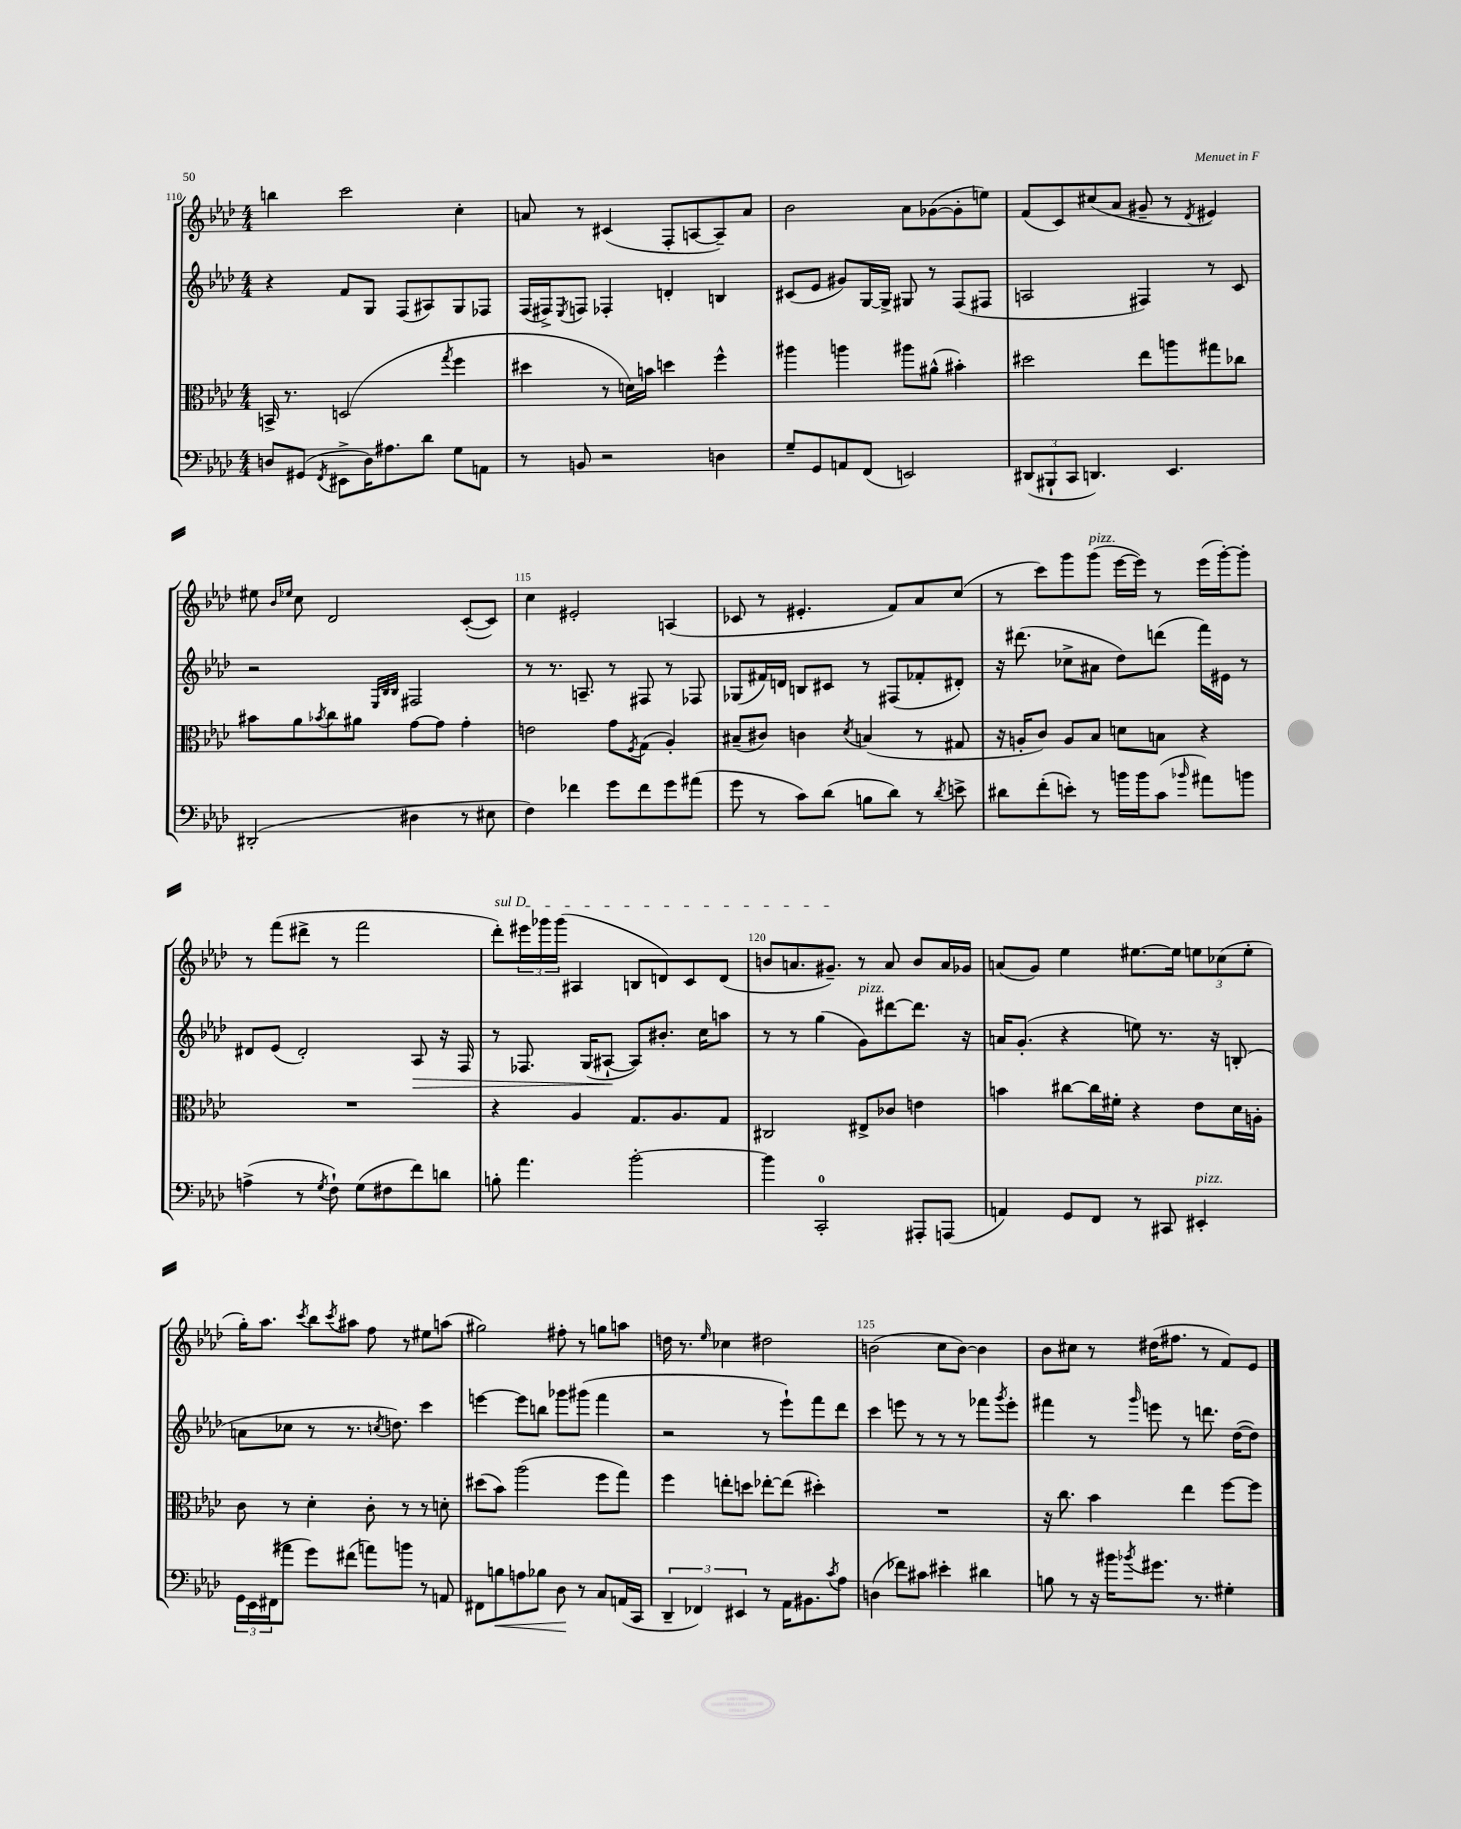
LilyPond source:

<<
\new StaffGroup <<
\new Staff = "s0" {
    \clef treble \key aes \major \numericTimeSignature \time 4/4
    b''4 c'''2 c''4-. |
    a'8 r8 cis'4( f8-. a8~ a8--) a'8 |
    bes'2 aes'8 ges'8~( ges'8-. e''8) |
    f'8( c'8) cis''8( aes'8 gis'8-- r8 \acciaccatura { des'8 } eis'4) |
    eis''8 \grace { bes'16 ees''16 } c''8 des'2 c'8~-.( c'8) |
    c''4 eis'2-. a4( |
    ces'8 r8 eis'4.-. f'8) aes'8 c''8( |
    r8 c'''8) g'''8 g'''8^\markup { \italic "pizz." }( ees'''16~ ees'''16) r8 ees'''16( g'''16~-.) g'''8-. |
    r8 f'''8( dis'''8-> r8 f'''2 |
    \once \override TextSpanner.bound-details.left.text = \markup { \italic "sul D" } des'''8-.\startTextSpan) \tuplet 3/2 { eis'''16 ges'''16 ges'''16( } ais4 b8 d'8) c'8 d'8( |
    b'8 a'8. gis'8.--\stopTextSpan) r8 a'8 b'8 a'16 ges'16 |
    a'8( g'8) ees''4 eis''8.~ eis''16 \tuplet 3/2 { e''8 ces''8( e''8-. } |
    g''16-.) aes''8. \acciaccatura { c'''8 } bes''8 \acciaccatura { c'''8 } ais''8 f''8 r8 eis''8 a''8( |
    gis''2) fis''8-. r8 g''8 a''8 |
    d''16 r8. \grace { ees''16 } ces''4 dis''2 |
    b'2( c''8 b'8~) b'4 |
    bes'8 cis''8 r8 dis''16( fis''8. r8 f'8) ees'8 \bar "|." |
}
\new Staff = "s1" {
    \clef treble \key aes \major \numericTimeSignature \time 4/4
    r4 f'8 g8 f8( ais8) g8 fes8 |
    f16( fis16->) \acciaccatura { ees8 } f8 fes4-. d'4-. b4 |
    cis'8( ees'8 gis'8) g16~ g16-> gis8 r8 f8( fis8 |
    a2 fis4) r8 c'8 |
    r2 \grace { ees32 bes32 bes32 } fis2 |
    r8 r8. a8.-- r8 fis8 r8 fes8 |
    ges8( fis'16) d'16 b8 cis'8 r8 fis8( fes'8-. dis'8-.) |
    r16 dis'''8.( ces''8-> ais'8 des''8) d'''8( f'''16) eis'16 r8 |
    dis'8 ees'8( dis'2-.) aes8\> r16 f16 |
    r8 fes8. g16( ais8~-!\! ais8) bis'8.-. c''16 a''8 |
    r8 r8 g''4( g'8^\markup { \italic "pizz." }) dis'''8~ dis'''8. r16 |
    a'16 g'8.-.( r4 e''8) r8. r16 b8-.( |
    a'8 ces''8 r8 r8. \acciaccatura { c''8 } d''8.) c'''4 |
    e'''4~ e'''8 b''8 ges'''8 gis'''8( f'''4 |
    r2 r8 ees'''8-!) f'''8 des'''8 |
    c'''4 e'''8 r8 r8 r8 fes'''8 \acciaccatura { g'''8 } e'''8-. |
    fis'''4 r8 \grace { g'''16 } e'''8 r8 d'''8. des''16~( des''8) \bar "|." |
}
\new Staff = "s2" {
    \clef alto \key aes \major \numericTimeSignature \time 4/4
    b,16-> r8. d2( \acciaccatura { g''8 } f''4 |
    dis''4 r8 d'16) b'16 d''4 f''4-^ |
    ais''4 a''4 ais''8 ais'8-^( bis'4-.) |
    dis''2 ees''8 a''8 gis''8 ces''8 |
    bis'8 aes'8 \acciaccatura { bes'8 } c''8 ais'8 g'8~ g'8 g'4-. |
    e'2 g'8 \acciaccatura { f8 } g8( aes4-.) |
    bis8--( cis'8) c'4 \acciaccatura { des'8 } b4( r8 gis8 |
    r16 a16-. c'8) a8 bes8 d'8 b8 r4 |
    R1 |
    r4 aes4 g8. aes8. g8 |
    cis2 eis8-> ces'8 e'4 |
    b'4 cis''8~ cis''16 fis'16-. r4 ees'8 des'16 a16-. |
    c'8 r8 des'4-. c'8-. r8 r8 d'8-. |
    dis''8( bes'8) aes''2( f''8 g''8) |
    f''4 e''8-. d''8 ees''8~-. ees''8( dis''4-.) |
    R1 |
    r16 c''8. bes'4 ees''4 f''8~ f''8 \bar "|." |
}
\new Staff = "s3" {
    \clef bass \key aes \major \numericTimeSignature \time 4/4
    d8 gis,8( \acciaccatura { f,8 } eis,8-> d16) ais8. des'8 g8 a,8 |
    r8 b,8 r2 d4 |
    g8-- g,8 a,8 f,8( e,2) |
    \tuplet 3/2 { dis,8( bis,,8-! c,8 } d,4.) ees,4. |
    dis,2-.( dis4 r8 eis8 |
    f4) fes'4 g'8 fes'8 g'8 ais'8( |
    g'8 r8 c'8) des'8( b8 des'8) r8 \acciaccatura { des'8 } e'8-> |
    dis'8 f'8-.( e'8-.) r8 b'16 b'16 c'8( \grace { bes'16 } ais'8) b'8 |
    a4->( r8 \acciaccatura { g8 } f8-!) g8( fis8 f'8) d'8 |
    b8-. aes'4. bes'2~-. |
    bes'4 c,2-0-. ais,,8-. a,,8( |
    a,4) g,8 f,8 r8 cis,8 eis,4-.^\markup { \italic "pizz." } |
    \tuplet 3/2 { g,16 ees,16 fis,16( } ais'8 g'8) fis'8( a'8) b'8 r8 a,8 |
    fis,8 b8\< a8 bes8 des8\! r8 c8 a,16( c,16 |
    \tuplet 3/2 { des,4-- fes,4) eis,4 } r8 aes,16 bis,8. \acciaccatura { c'8 } aes8 |
    d4( fes'8) cis'8 eis'4-. dis'4 |
    b8 r8 r16 bis'16 \acciaccatura { bes'8 } gis'8. r8. gis4-. \bar "|." |
}
>>
>>
\layout { \context { \Score currentBarNumber = #110 \override BarNumber.break-visibility = ##(#f #t #t) barNumberVisibility = #(every-nth-bar-number-visible 5) } }
